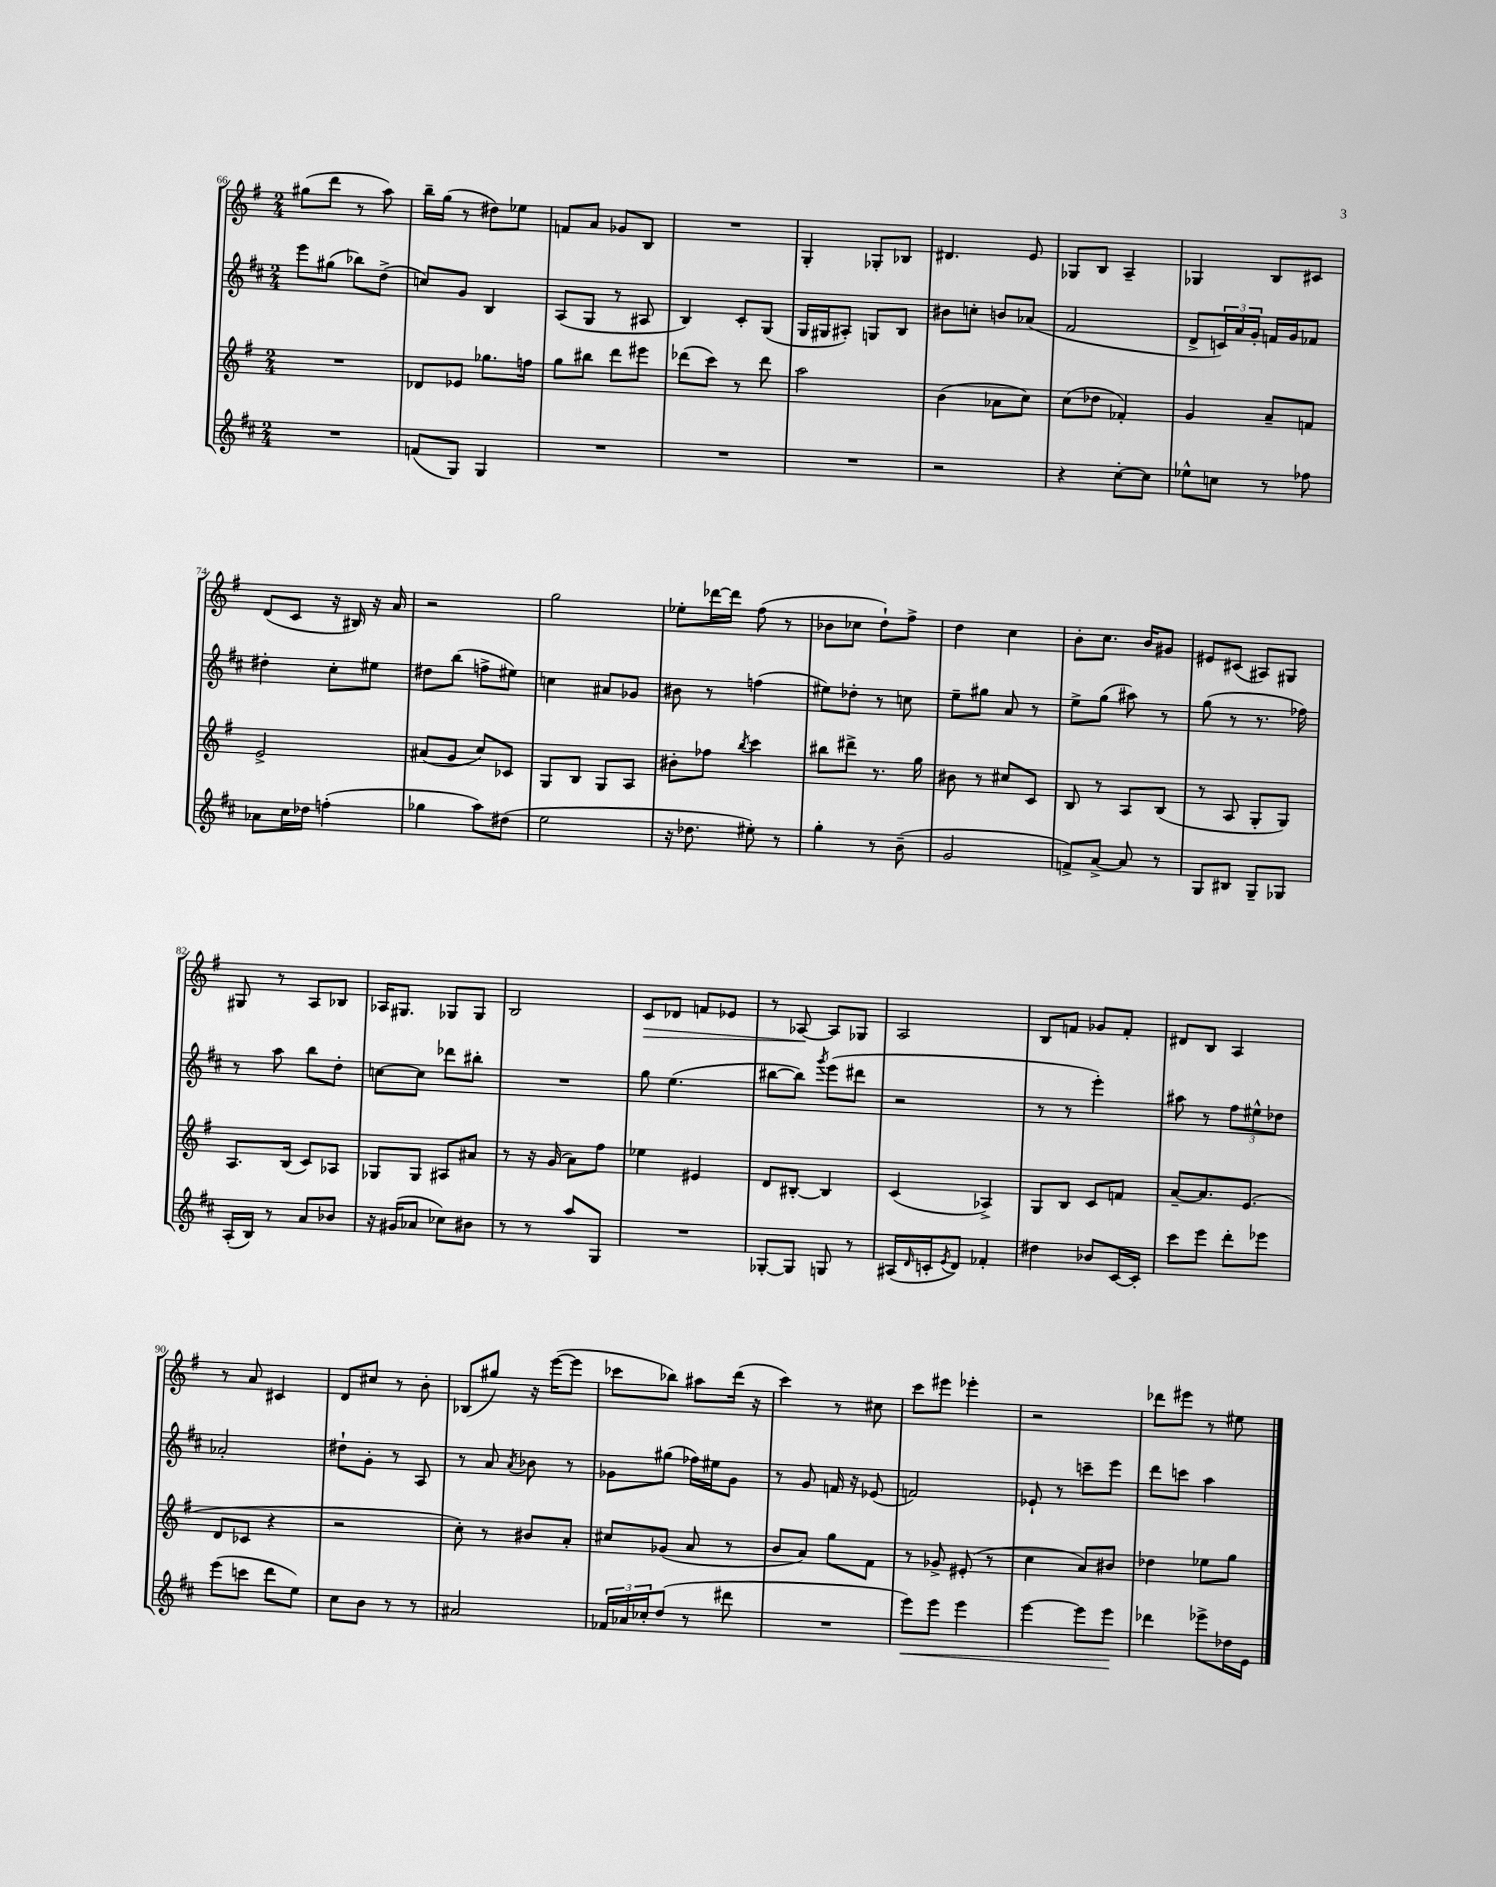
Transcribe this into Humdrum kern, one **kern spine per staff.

**kern	**dynam	**kern	**kern	**kern	**dynam
*part4	*part4	*part3	*part2	*part1	*part1
*staff4	*staff4	*staff3	*staff2	*staff1	*staff1
*clefG2	*	*clefG2	*clefG2	*clefG2	*
*k[f#c#]	*	*k[f#]	*k[f#c#]	*k[f#]	*
*M2/4	*	*M2/4	*M2/4	*M2/4	*
=66	=66	=66	=66	=66	=66
2r	.	2r	8eee\L	(8gg#X\L	.
.	.	.	(8gg#X\J	8ddd\J	.
.	.	.	8bb-X\L)	8r	.
.	.	.	(8dd^\J	8aa\)	.
=67	=67	=67	=67	=67	=67
(8fn/L	.	8d-X/L	8ccn/L)	16bb~\LL	.
.	.	.	.	(16gg\JJ	.
8G/J)	.	8e-X/J	8g/J	8r	.
4G/	.	8.gg-X\L	4B/	8dd#X\L)	.
.	.	.	.	8ee-X\J	.
.	.	16ffn\Jk	.	.	.
=68	=68	=68	=68	=68	=68
2r	.	8gg\L	(8A/L	8fn/L	.
.	.	8bb#X\J	8G/J	8a/J	.
.	.	8ddd\L	8r	8g-X/L	.
.	.	8eee#X\J	8A#X/	8B/J	.
=69	=69	=69	=69	=69	=69
2r	.	(8ddd-X\L	4B/)	2r	.
.	.	8ccc\J)	.	.	.
.	.	8r	8c#'/L	.	.
.	.	8ddd-\	(8G/J	.	.
=70	=70	=70	=70	=70	=70
2r	.	2aa\	16G/LL	4G'/	.
.	.	.	16G#X/J	.	.
.	.	.	8A#X'/J)	.	.
.	.	.	8Gn/L	8G-X'/L	.
.	.	.	8B/J	8B-X/J	.
=71	=71	=71	=71	=71	=71
2r	.	(4b\	8b#X\L	4.d#X/	.
.	.	.	8ccn'\J	.	.
.	.	8a-X\L	8bn/L	.	.
.	.	8cc\J)	(8a-X/J	8e/	.
=72	=72	=72	=72	=72	=72
4r	.	(8cc\L	2f#/	8G-X/L	.
.	.	8dd-X\J	.	8B/J	.
[8cc#'\L	.	4f-X'/)	.	4A~/	.
8cc#\J]	.	.	.	.	.
=73	=73	=73	=73	=73	=73
8ee-X^^\L	.	4g/	8d^/L	4G-X/	.
8ccn\J	.	.	24cn/L)	.	.
.	.	.	24a/	.	.
.	.	.	24g'/JJ	.	.
8r	.	8a~/L	16fn/LL	8B/L	.
.	.	.	16g/J	.	.
8ff-X\	.	8fn/J	8f-X/J	8c#X/J	.
!!LO:LB:g=z
=74	=74	=74	=74	=74	=74
8a-X\L	.	2e^/	4dd#X'\	(8d/L	.
16cc#\L	.	.	.	8c/J	.
16dd-X\JJ	.	.	.	.	.
(4ffn'\	.	.	8cc#'\L	16r	.
.	.	.	.	16B#X/)	.
.	.	.	8ee#X\J	16r	.
.	.	.	.	16a/	.
=75	=75	=75	=75	=75	=75
4gg-X\	.	(8a#X/L	8dd#X\L	2r	.
.	.	8g/J	(8bb\J	.	.
8aa\L)	.	8cc/L)	8ffn^\L	.	.
(8dd#X\J	.	8c-X/J	8ee#X\J)	.	.
=76	=76	=76	=76	=76	=76
2ee\	.	8G/L	4ccn\	2gg\	.
.	.	8B/J	.	.	.
.	.	8G/L	8a#X/L	.	.
.	.	8A/J	8g-X/J	.	.
=77	=77	=77	=77	=77	=77
16r	.	8b#X'\L	8b#X\	8ee-X'\L	.
8.dd-X\	.	.	.	.	.
.	.	8ff-X\J	8r	[16ddd-X\L	.
.	.	.	.	16ddd-\JJ]	.
.	.	8qbb/	.	.	.
8ee#X'\)	.	4ccc\	(4ffn\	(8ff#\	.
8r	.	.	.	8r	.
=78	=78	=78	=78	=78	=78
4gg'\	.	8bb#X\L	8ee#X\L)	8b-X\L	.
.	.	8ddd#X^\J	8dd-X'\J	8cc-X\J	.
8r	.	8.r	8r	8dd`\L)	.
(8b~\	.	.	8ccn\	8ff#^\J	.
.	.	16gg\	.	.	.
=79	=79	=79	=79	=79	=79
2g/	.	8b#X\	8ee~\L	4dd\	.
.	.	8r	8gg#X\J	.	.
.	.	8cc#X/L	8a/	4cc\	.
.	.	8c/J	8r	.	.
=80	=80	=80	=80	=80	=80
8fn^/L)	.	8B/	8ee^\L	8b'\L	.
[8a^/J	.	8r	(8gg\J	8.cc\J	.
8a/]	.	8A/L	8aa#X\)	.	.
.	.	.	.	16b/KL	.
8r	.	(8B/J	8r	8g#X/J	.
=81	=81	=81	=81	=81	=81
8G/L	.	8r	(8gg\	8e#X/L	.
8B#X/J	.	8A/	8r	(8c#X/J	.
8G~/L	.	8G'/L	8.r	8A#X/L)	.
8G-X/J	.	8G/J)	.	8G#X/J	.
.	.	.	16ff-X\)	.	.
!!LO:LB:g=z
=82	=82	=82	=82	=82	=82
(16A'/LL	.	8.A/L	8r	8G#X/	.
16B/JJ)	.	.	.	.	.
8r	.	.	8aa\	8r	.
.	.	(16B/Jk	.	.	.
8a/L	.	8c/L)	8bb\L	8A/L	.
8b-X/J	.	8A-X/J	8dd'\J	8B-X/J	.
=83	=83	=83	=83	=83	=83
16r	.	8G-X/L	[8ccn\L	16A-X/KL	.
(16g#X/KL	.	.	.	8.G#X/J	.
8a-X/J	.	8G-/J	8cc\J]	.	.
8cc-X\L)	.	8A#X/L	8ddd-X\L	8G-X/L	.
8b#X\J	.	8a#X/J	8bb#X'\J	8G-/J	.
=84	=84	=84	=84	=84	=84
8r	.	8r	2r	2B/	.
8r	.	16r	.	.	.
.	.	(16g/	.	.	.
8aa/L	.	8a\L)	.	.	.
8G/J	.	8ff#\J	.	.	.
=85	=85	=85	=85	=85	=85
!	!	!	!	!	!LO:HP:b
2r	.	4ee-X\	8gg\	8c/L	>
.	.	.	(4.ee\	8d-X/J	.
.	.	4e#X/	.	8fn/L	.
.	.	.	.	8e-X/J	.
=86	=86	=86	=86	=86	=86
[8G-X'/L	.	8d/L	[8bb#X\L	8r	.
8G-/J]	.	[8B#X'/J	8bb#\J])	[8A-X/	.
.	.	.	8qggg/	.	.
8Gn/	.	4B#/]	(8eee\L	8A-/L]	]
8r	.	.	8ddd#X\J	8G-X/J	.
=87	=87	=87	=87	=87	=87
(16A#X/LL	.	(4c/	2r	2A/	.
16qqd/	.	.	.	.	.
16cn'/J	.	.	.	.	.
8qe/	.	.	.	.	.
8d/J)	.	.	.	.	.
4f-X'/	.	4A-X^/)	.	.	.
=88	=88	=88	=88	=88	=88
4dd#X\	.	8G/L	8r	8B/L	.
.	.	8B/J	8r	8fn/J	.
8b-X/L	.	8c/L	4eee'\)	8g-X/L	.
[16c#/L	.	8fn/J	.	8f'/J	.
16c#'/JJ]	.	.	.	.	.
=89	=89	=89	=89	=89	=89
8ccc#\L	.	[8a~/L	8aa#X\	8d#X/L	.
8eee\J	.	8.a/]	8r	8B/J	.
8ddd'\L	.	.	12ff#\L	4A/	.
.	.	(8.e/J	.	.	.
.	.	.	12ee#X^^\	.	.
8eee-X\J	.	.	.	.	.
.	.	.	12dd-X\J	.	.
!!LO:LB:g=z
=90	=90	=90	=90	=90	=90
(8eee\L	.	8d/L	2a-X'/	8r	.
8cccn\J	.	8c-X/J	.	8a/	.
8ddd\L	.	4r	.	4c#X/	.
8ee\J)	.	.	.	.	.
=91	=91	=91	=91	=91	=91
8cc#\L	.	2r	8dd#X`\L	8d/L	.
8b\J	.	.	8g'\J	8cc#X/J	.
8r	.	.	8r	8r	.
8r	.	.	8A/	8b'\	.
=92	=92	=92	=92	=92	=92
2a#X/	.	8cc'\)	8r	(8B-X/L	.
.	.	8r	8a/	8gg#X/J)	.
.	.	.	8qa/	.	.
.	.	8b#X/L	8b-X\	16r	.
.	.	.	.	([16eee\KL	.
.	.	8a'/J	8r	8eee\J]	.
=93	=93	=93	=93	=93	=93
24f-X/LL	.	8cc#X/L	8g-X\L	8ccc-X\L	.
24a-X/	.	.	.	.	.
24cc-X'/J	.	.	.	.	.
(8dd/J	.	(8g-X/J	(8gg#X\J	8bb-X\J)	.
8r	.	8a/	16ff-X\LL)	8aa#X\L	.
.	.	.	16ee#X\J	.	.
8ddd#X\	.	8r	8g-\J	(16ddd\Jk	.
.	.	.	.	16r	.
=94	=94	=94	=94	=94	=94
2r	.	8b/L	8r	4ccc\)	.
.	.	8a/J)	8g/	.	.
.	.	8gg\L	16fn/	8r	.
.	.	.	16r	.	.
.	.	8f#\J	(8e-X/	8cc#X\	.
=95	=95	=95	=95	=95	=95
!	!LO:HP:b	!	!	!	!
8eee\L)	<	8r	2fn/)	8ccc\L	.
8eee\J	.	8g-X^/	.	8eee#X\J	.
4eee\	.	(8e#X'/	.	4eee-X'\	.
.	.	8r	.	.	.
=96	=96	=96	=96	=96	=96
[4eee\	.	4cc\	8e-X`/	2r	.
.	.	.	8r	.	.
8eee\L]	.	8a/L)	8cccn~\L	.	.
8eee\J	.	8b#X/J	8eee\J	.	.
.	[	.	.	.	.
=97	=97	=97	=97	=97	=97
4ddd-X\	.	4dd-X\	8ddd\L	8ddd-X\L	.
.	.	.	8cccn\J	8eee#X\J	.
8eee-X^\L	.	8ee-X\L	4aa\	8r	.
16dd-X\L	.	8gg\J	.	8ee#X\	.
16e\JJ	.	.	.	.	.
==	==	==	==	==	==
*-	*-	*-	*-	*-	*-
